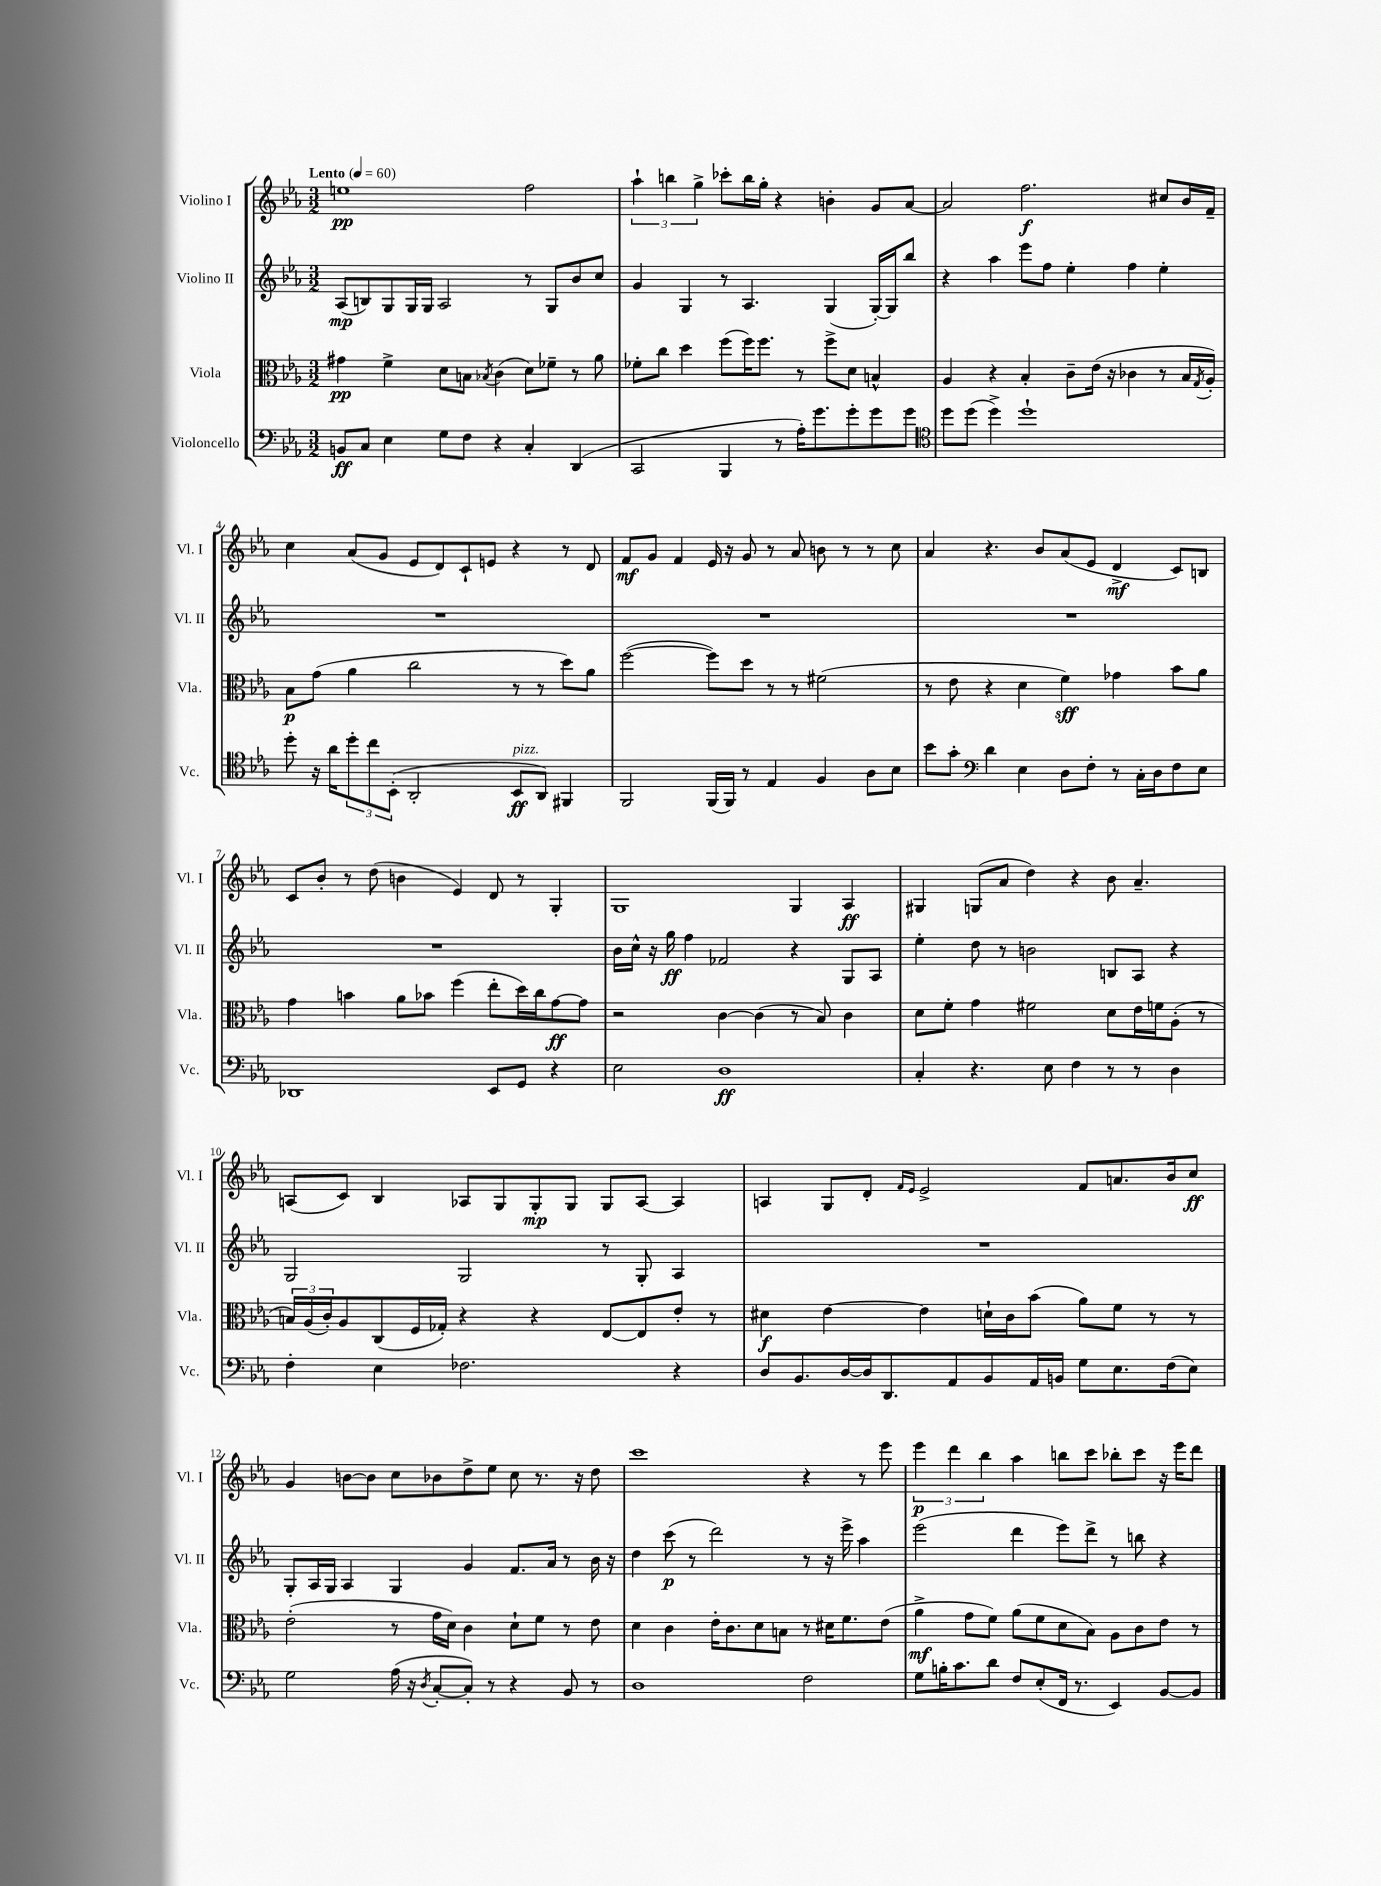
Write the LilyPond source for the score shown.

<<
\new StaffGroup <<
\new Staff = "s0" \with { instrumentName = "Violino I" shortInstrumentName = "Vl. I" } {
    \clef treble \key ees \major \numericTimeSignature \time 3/2 \tempo "Lento" 4 = 60
    e''1\pp f''2 |
    \tuplet 3/2 { aes''4-! b''4 g''4-> } ces'''8-. b''16 g''16-. r4 b'4-. g'8 aes'8~ |
    aes'2 f''2.\f cis''8 bes'16 f'16-- |
    c''4 aes'8( g'8 ees'8 d'8) c'8-! e'8 r4 r8 d'8 |
    f'8\mf g'8 f'4 ees'16 r16 g'8 r8 aes'8 b'8 r8 r8 c''8 |
    aes'4 r4. bes'8 aes'8( ees'8 d'4->\mf c'8) b8 |
    c'8 bes'8-. r8 d''8( b'4 ees'4) d'8 r8 g4-. |
    g1 g4 aes4\ff |
    gis4 g8( aes'8 d''4) r4 bes'8 aes'4.-- |
    a8( c'8) bes4 aes8 g8 g8-.\mp g8 g8 aes8~ aes4 |
    a4 g8 d'8-. \grace { f'16 ees'16 } ees'2-> f'8 a'8. bes'16 c''8\ff |
    g'4 b'8~ b'8 c''8 bes'8 d''8-> ees''8 c''8 r8. r16 d''8 |
    c'''1 r4 r8 ees'''8 |
    \tuplet 3/2 { ees'''4\p d'''4 bes''4 } aes''4 b''8 c'''8 bes''8-. c'''8 r16 ees'''16 d'''8 \bar "|." |
}
\new Staff = "s1" \with { instrumentName = "Violino II" shortInstrumentName = "Vl. II" } {
    \clef treble \key ees \major \numericTimeSignature \time 3/2
    aes8\mp( b8) g8 g16 g16 aes2 r8 g8 bes'8 c''8 |
    g'4 g4 r8 aes4. g4( g16~-.) g16 bes''8 |
    r4 aes''4 ees'''8 f''8 ees''4-. f''4 ees''4-. |
    R1. |
    R1. |
    R1. |
    R1. |
    bes'16 c''16-^ r16 g''16\ff f''4 fes'2 r4 g8 aes8 |
    ees''4-. d''8 r8 b'2 b8 aes8 r4 |
    g2 g2 r8 g8-. aes4 |
    R1. |
    g8-. aes16 g16 aes4 g4 g'4 f'8. aes'16 r8 bes'16 r16 |
    d''4 c'''8\p( r8 d'''2) r8 r16 ees'''16-> aes''4 |
    ees'''2( d'''4 ees'''8) d'''8-> r8 b''8 r4 \bar "|." |
}
\new Staff = "s2" \with { instrumentName = "Viola" shortInstrumentName = "Vla." } {
    \clef alto \key ees \major \numericTimeSignature \time 3/2
    gis'4\pp f'4-> d'8 b8 \acciaccatura { bes8 } c'4( d'8) fes'8-- r8 aes'8 |
    fes'8-. c''8 d''4 f''8( f''16) f''8. r8 f''8-> d'8 b4-^ |
    aes4 r4 bes4-. c'8-- ees'16( r16 ces'4 r8 bes16 \acciaccatura { g8 } aes16-.) |
    bes8\p g'8( aes'4 c''2 r8 r8 d''8) aes'8 |
    f''2~( f''8) d''8 r8 r8 fis'2( |
    r8 ees'8 r4 d'4 f'4\sff) ges'4 bes'8 aes'8 |
    g'4 b'4 aes'8 bes'8 f''4( ees''8-. d''16) c''16 g'8~\ff g'8 |
    r2 c'4~ c'4( r8 bes8) c'4 |
    d'8 f'8-. g'4 fis'2 d'8 ees'16 f'16 aes8-.( r8 |
    \tuplet 3/2 { b16) aes16( c'16-.) } aes8 c8( f16 ges16-.) r4 r4 ees8~ ees8 ees'8-. r8 |
    dis'4\f ees'4~ ees'4 d'16-! c'16 bes'8( aes'8) f'8 r8 r8 |
    ees'2-.( r8 g'16 d'16) c'4 d'8-! f'8 r8 ees'8 |
    d'4 c'4 ees'16-. c'8. d'8 b8 r8 dis'16 f'8. ees'8( |
    aes'4->\mf g'8 f'8) aes'8( f'8 d'8 bes8) aes8 c'8 ees'8 r8 \bar "|." |
}
\new Staff = "s3" \with { instrumentName = "Violoncello" shortInstrumentName = "Vc." } {
    \clef bass \key ees \major \numericTimeSignature \time 3/2
    b,8\ff c8 ees4 g8 f8 r4 c4-. d,4( |
    c,2 bes,,4 r8 aes16-.) g'8. g'8-. g'8 g'8 |
    \clef tenor d''8 d''8( d''4->) d''1-! |
    d''8-. r16 aes'16 \tuplet 3/2 { d''8-. c''8 bes,8-.( } aes,2-. bes,8\ff^\markup { \italic "pizz." } aes,8) fis,4 |
    f,2 f,16( f,16) r8 ees4 f4 aes8 bes8 |
    bes'8 g'8-. \clef bass d'4 ees4 d8 f8-. r8 c16-. d16 f8 ees8 |
    des,1 ees,8 g,8 r4 |
    ees2 d1\ff |
    c4-. r4. ees8 f4 r8 r8 d4 |
    f4-. ees4 fes2. r4 |
    d8 bes,8. d16~ d16 d,8. aes,8 bes,8 aes,16 b,16 g8 ees8. f16( ees8) |
    g2 aes16( r16 \acciaccatura { d8 } c8~-. c8-.) r8 r4 bes,8 r8 |
    d1 f2 |
    g8 b16-. c'8. d'8 f8 ees8-.( f,16 r8. ees,4) bes,8~ bes,8 \bar "|." |
}
>>
>>
